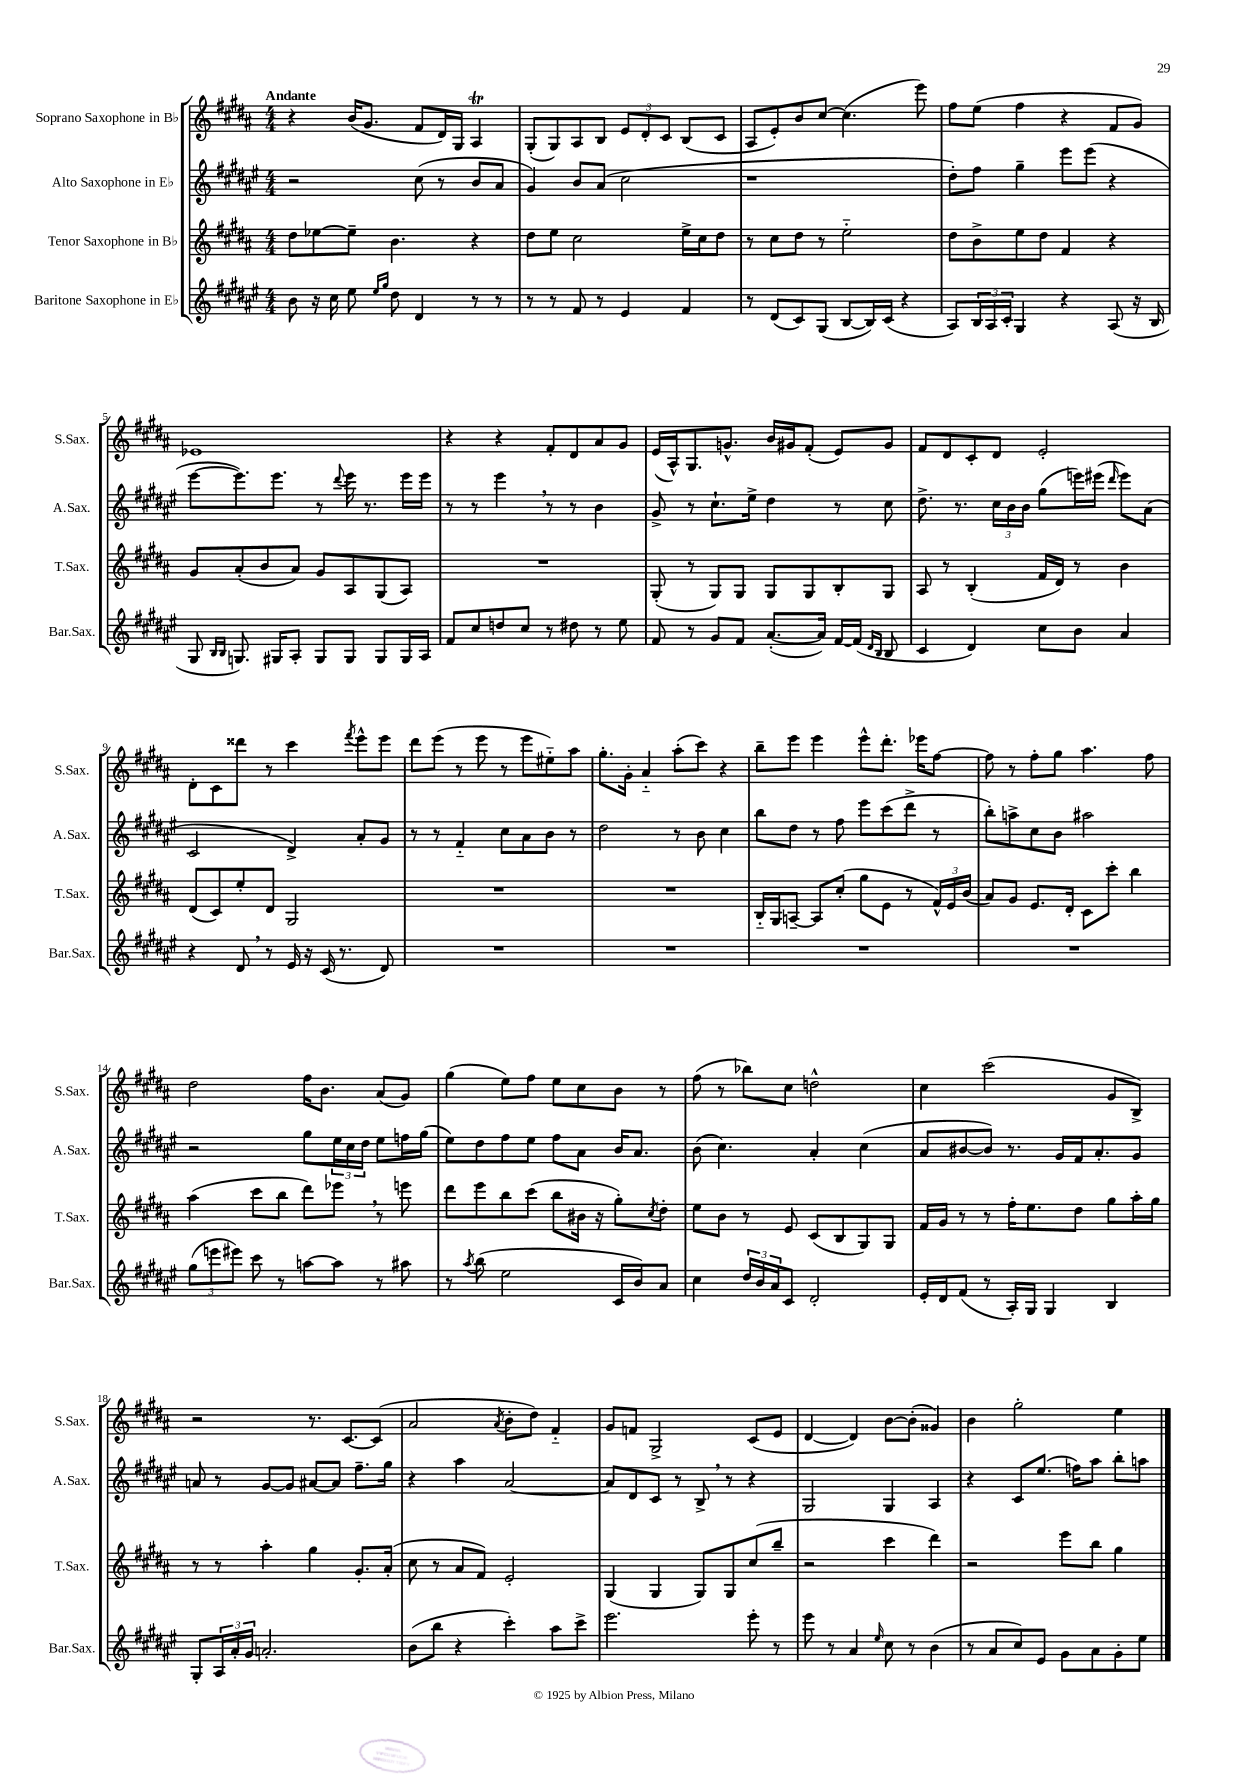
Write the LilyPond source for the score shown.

<<
\new StaffGroup <<
\new Staff = "s0" \with { instrumentName = "Soprano Saxophone in Bb" shortInstrumentName = "S.Sax." } {
    \clef treble \key b \major \numericTimeSignature \time 4/4 \tempo "Andante"
    r4 b'16( gis'8. fis'8 dis'16) gis16 ais4\trill |
    gis8-.( gis8) ais8 b8 \tuplet 3/2 { e'8 dis'8-. cis'8 } b8( cis'8 |
    ais8 e'8-.) b'8 cis''8~ cis''4.( e'''8) |
    fis''8 e''8( fis''4 r4 fis'8 gis'8) |
    ees'1 |
    r4 r4 fis'8-. dis'8 ais'8 gis'8 |
    e'16( ais16-^) gis8. g'8.-^ b'16 gis'16 fis'8-.( e'8) gis'8 |
    fis'8 dis'8 cis'8-. dis'8 e'2-. |
    dis'8-. cis'8 disis'''8 r8 cis'''4 \acciaccatura { fis'''8 } e'''8-^ e'''8 |
    dis'''8 e'''8( r8 e'''8 r8 e'''8 eis''8-_) ais''8 |
    gis''8.-. gis'16-. ais'4-_ ais''8-.( cis'''8) r4 |
    b''8-- e'''8 e'''4 e'''8-^ dis'''8.-. ees'''16 fis''8~ |
    fis''8 r8 fis''8-. gis''8 ais''4. fis''8 |
    dis''2 fis''16 b'8. ais'8( gis'8) |
    gis''4( e''8) fis''8 e''8 cis''8 b'8 r8 |
    fis''8( r8 bes''8) cis''8 d''2-^ |
    cis''4 cis'''2( gis'8 b8->) |
    r2 r8. cis'8.~ cis'8( |
    ais'2 \acciaccatura { ais'8 } b'8-. dis''8) fis'4-_ |
    gis'8 f'8 gis2-> cis'8( e'8 |
    dis'4~ dis'4) b'8~ b'8-.( gisis'4) |
    b'4 gis''2-. e''4 \bar "|." |
}
\new Staff = "s1" \with { instrumentName = "Alto Saxophone in Eb" shortInstrumentName = "A.Sax." } {
    \clef treble \key fis \major \numericTimeSignature \time 4/4
    r2 cis''8( r8 b'8 ais'8 |
    gis'4) b'8 ais'8( cis''2 |
    r1 |
    dis''8-.) fis''8 gis''4-- eis'''8 eis'''8( r4 |
    eis'''8~ eis'''8.) eis'''8. r8 \appoggiatura { dis'''8 } eis'''16 r8. eis'''16 eis'''16 |
    r8 r8 eis'''4 \breathe r8 r8 b'4 |
    gis'8-> r8 cis''8.-! eis''16-> dis''4 r8 cis''8 |
    dis''8.-> r8. \tuplet 3/2 { cis''16 b'16 b'16 } gis''8( e'''16) eis'''16( \grace { dis'''16 } eis'''8) ais'8( |
    cis'2 dis'4->) ais'8-. gis'8 |
    r8 r8 fis'4-_ cis''8 ais'8 b'8 r8 |
    dis''2 r8 b'8 cis''4 |
    b''8 dis''8 r8 fis''8 eis'''8 cis'''8( dis'''8-> r8 |
    b''8-.) a''8-> cis''8 b'8 ais''2 |
    r2 gis''8 \tuplet 3/2 { eis''16 cis''16 dis''16 } eis''8 f''16 gis''16( |
    eis''8) dis''8 fis''8 eis''8 fis''8 ais'8 b'16 ais'8. |
    b'8( cis''4.) ais'4-. cis''4( |
    ais'8 bis'8~ bis'8) r8. gis'16 fis'16 ais'8.-. gis'8 |
    a'8 r8 gis'8~ gis'8 ais'8~ ais'8 fis''8.-- gis''16 |
    r4 ais''4 ais'2~ |
    ais'8 dis'8 cis'8 r8 b8-> \breathe r8 r4 |
    gis2 gis4 ais4 |
    r4 cis'8 eis''8.( f''16) ais''8 b''8-. a''8 \bar "|." |
}
\new Staff = "s2" \with { instrumentName = "Tenor Saxophone in Bb" shortInstrumentName = "T.Sax." } {
    \clef treble \key b \major \numericTimeSignature \time 4/4
    dis''8 ees''8~ ees''8-- b'4. r4 |
    dis''8 e''8 cis''2 e''16-> cis''16 dis''8 |
    r8 cis''8 dis''8 r8 e''2-_ |
    dis''8 b'8-> e''8 dis''8 fis'4 r4 |
    gis'8 ais'8-.( b'8 ais'8) gis'8 ais8 gis8( ais8) |
    R1 |
    gis8-.( r8 gis8) gis8 gis8 gis8 b8-. gis8 |
    ais8 r8 b4-.( fis'16 dis'16) r8 b'4 |
    dis'8( cis'8) e''8-. dis'8 gis2 |
    R1 |
    R1 |
    b16-_ gis16 a8~-- a8 cis''8-.( gis''8 e'8 r8 \tuplet 3/2 { fis'16-^) e'16 b'16( } |
    ais'8) gis'8 e'8. dis'16-. cis'8 cis'''8-. b''4 |
    ais''4( cis'''8 b''8 dis'''8) ees'''8 \breathe r8 e'''8 |
    dis'''8 e'''8 b''8 cis'''8( b''8 bis'16 r16 gis''8-.) \acciaccatura { cis''8 } dis''8-. |
    e''8 b'8 r8 e'8 cis'8( b8 gis8) gis8 |
    fis'16 gis'16 r8 r8 fis''16-. e''8. dis''8 gis''8 ais''16-. gis''16 |
    r8 r8 ais''4-. gis''4 gis'8.-. ais'16-.( |
    cis''8 r8 ais'8 fis'8) e'2-. |
    gis4( gis4 gis8) gis8 cis''8( b''8-- |
    r2 cis'''4 dis'''4) |
    r2 e'''8 b''8 gis''4 \bar "|." |
}
\new Staff = "s3" \with { instrumentName = "Baritone Saxophone in Eb" shortInstrumentName = "Bar.Sax." } {
    \clef treble \key fis \major \numericTimeSignature \time 4/4
    b'8 r16 cis''16 eis''8 \grace { eis''16 gis''16 } dis''8 dis'4 r8 r8 |
    r8 r8 fis'8 r8 eis'4 fis'4 |
    r8 dis'8( cis'8) gis8( b8~ b16) cis'16( r4 |
    ais8) \tuplet 3/2 { b16 ais16 cis'16-. } gis4 r4 ais8( r16 b16 |
    gis8 \grace { b16 b16 } g8.) gis16 ais8-. gis8 gis8 gis8 gis16 ais16 |
    fis'8 cis''8 d''8 cis''8 r8 dis''8 r8 eis''8 |
    fis'8 r8 gis'8 fis'8 ais'8.~-.( ais'16) fis'16~ fis'16( \grace { dis'16 b16 } b8 |
    cis'4 dis'4) cis''8 b'8 ais'4 |
    r4 dis'8 \breathe r8 eis'16 r16 cis'16( r8. dis'8) |
    R1 |
    R1 |
    R1 |
    R1 |
    \tuplet 3/2 { gis''8( e'''8 eis'''8) } cis'''8 r8 a''8~ a''8 r8 ais''8 |
    r8 \acciaccatura { ais''8 } b''8( eis''2 cis'16 b'16) ais'8 |
    cis''4 \tuplet 3/2 { dis''16 b'16 ais'16 } cis'8 dis'2-. |
    eis'16-. dis'16 fis'8( r8 ais16-.) gis16 gis4 b4 |
    gis8-. \tuplet 3/2 { ais16 ais'16-. gis'16 } a'2.-. |
    b'8( b''8 r4 cis'''4-.) ais''8 cis'''8-> |
    eis'''2. eis'''8-. r8 |
    eis'''8 r8 ais'4 \grace { eis''16 } cis''8 r8 b'4( |
    r8 ais'8 cis''8) eis'8 gis'8 ais'8 gis'8-. eis''8 \bar "|." |
}
>>
>>
